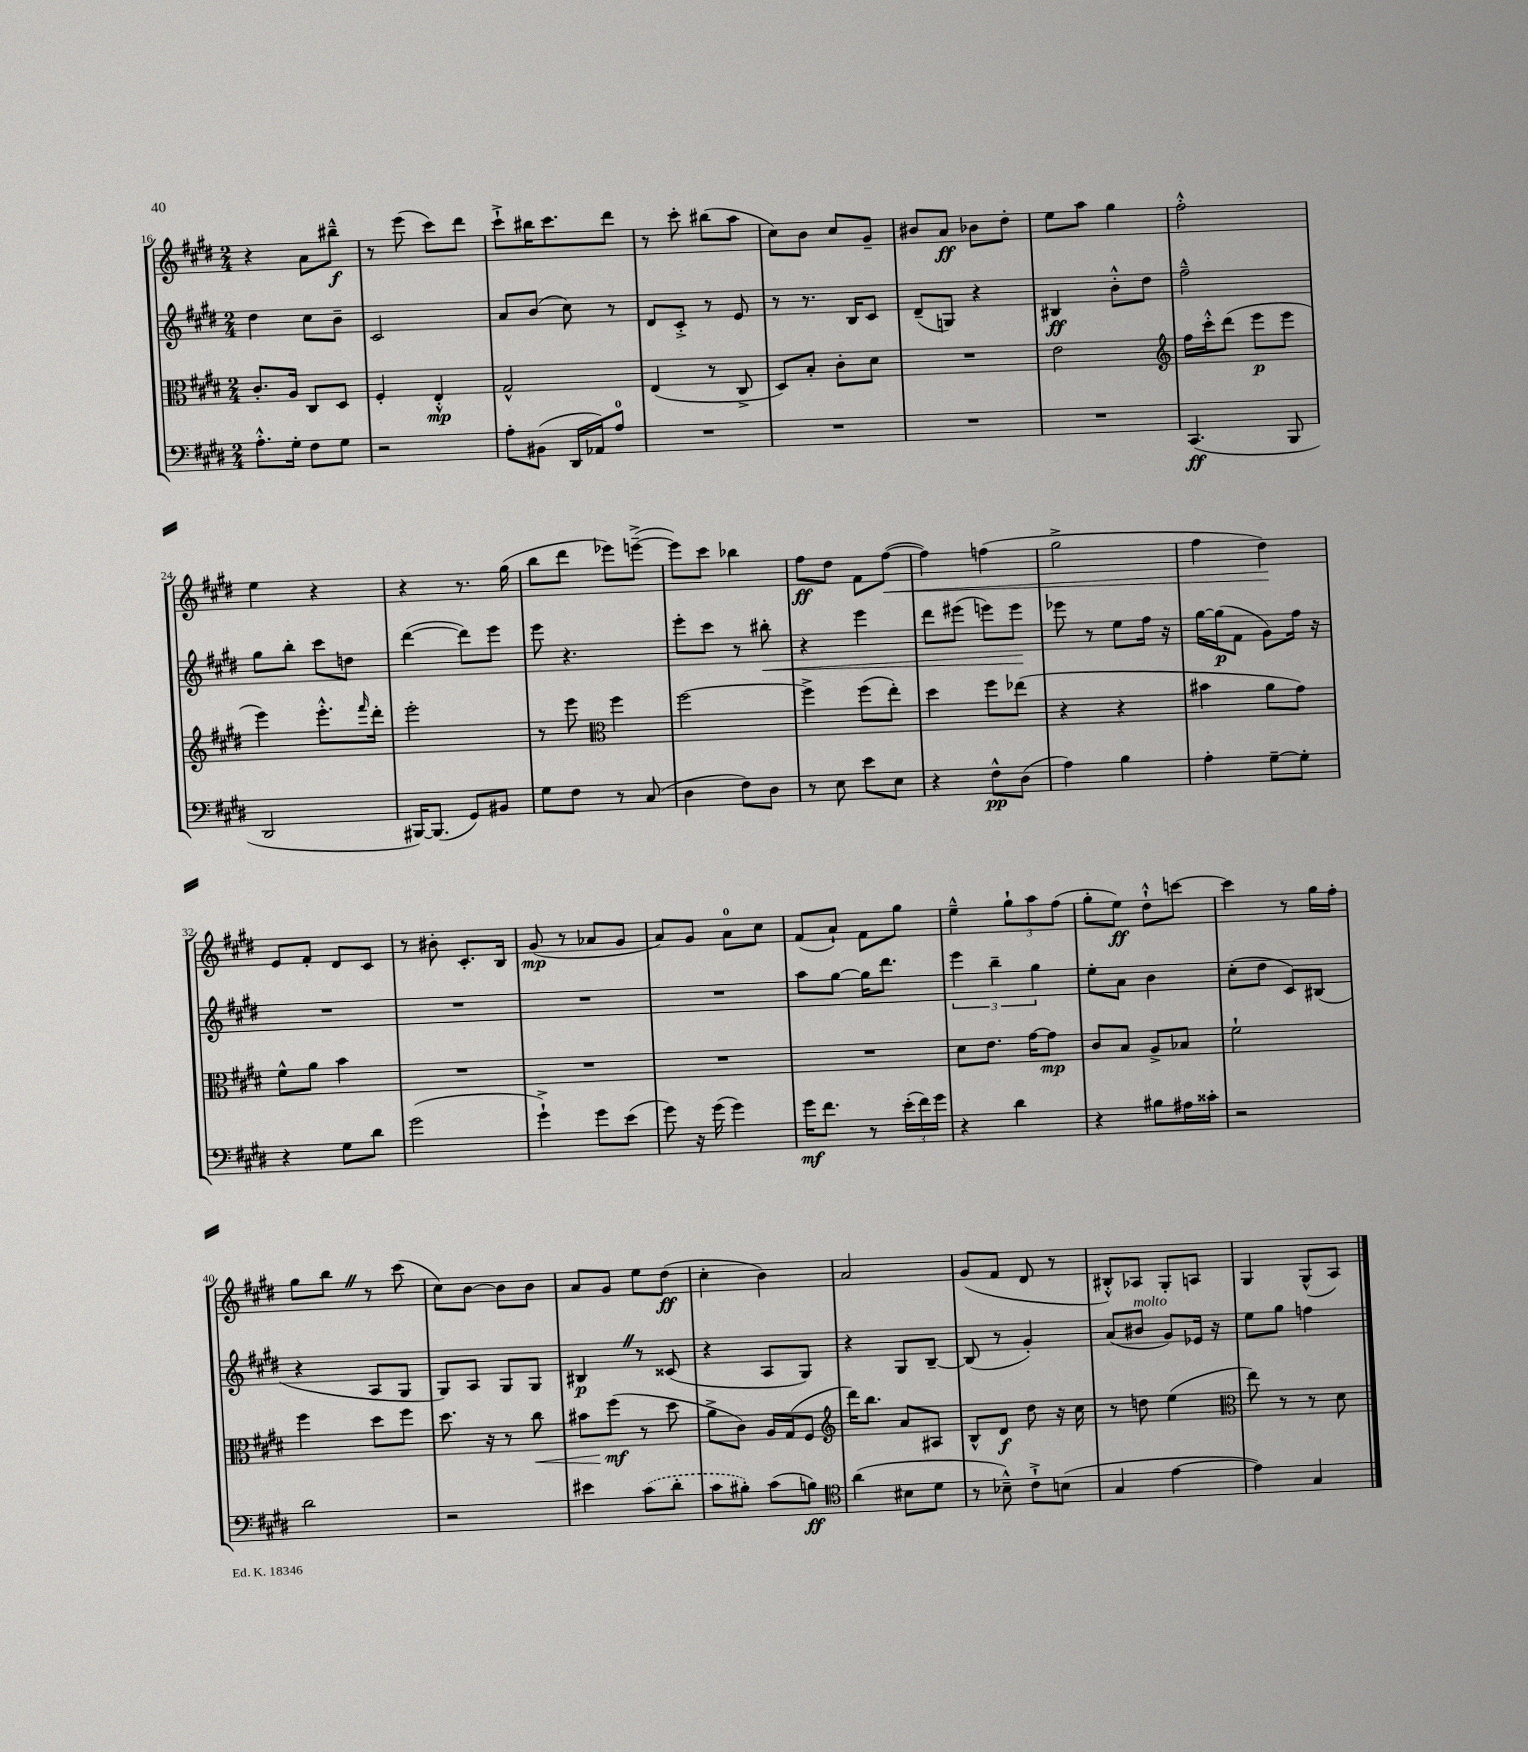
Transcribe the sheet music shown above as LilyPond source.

<<
\new StaffGroup <<
\new Staff = "s0" {
    \clef treble \key e \major \numericTimeSignature \time 2/4
    r4 a'8 bis''8---^\f |
    r8 e'''8( cis'''8) dis'''8 |
    cis'''8-!-> bis''16 cis'''8. dis'''8 |
    r8 cis'''8-. bis''8( a''8 |
    cis''8) b'8 cis''8 gis'8-- |
    bis'8 a'8\ff bes'8 dis''8-. |
    e''8 a''8 gis''4 |
    fis''2-.-^ |
    e''4 r4 |
    r4 r8. gis''16( |
    b''8 dis'''8 ees'''8) e'''8~--->( |
    e'''8) cis'''8 bes''4 |
    fis''8\ff dis''8 fis'8 fis''8~\<( |
    fis''4) f''4( |
    gis''2-> |
    fis''4 dis''4\!) |
    e'8 fis'8-. dis'8 cis'8 |
    r8 bis'8-. cis'8.-. b16 |
    gis'8\mp( r8 aes'8 gis'8 |
    a'8) gis'8 a'8-0 cis''8 |
    fis'8( a'8-!) fis'8 gis''8 |
    e''4---^ \tuplet 3/2 { gis''8-! a''8 fis''8( } |
    gis''8-. e''8\ff) dis''8-!-^ c'''8~ |
    c'''4 r8 gis''16 fis''16-. |
    gis''8 b''8 \once \override BreathingSign.text = \markup { \musicglyph "scripts.caesura.straight" } \breathe r8 cis'''8( |
    cis''8) b'8~ b'8 b'8 |
    a'8 gis'8 e''8 dis''8\ff( |
    cis''4-. b'4) |
    a'2 |
    gis'8( fis'8 dis'8 r8 |
    bis8-.-^) aes8 gis8-. a8 |
    gis4 gis8-^( a8) \bar "|." |
}
\new Staff = "s1" {
    \clef treble \key e \major \numericTimeSignature \time 2/4
    dis''4 cis''8 b'8-- |
    cis'2 |
    a'8 b'8( cis''8) r8 |
    dis'8 cis'8-.-> r8 e'8 |
    r8 r8. b16 cis'8 |
    dis'8--( g8) r4 |
    bis4\ff b'8-.-^ dis''8 |
    fis''2---^ |
    gis''8 b''8-. cis'''8 d''8 |
    dis'''4~( dis'''8) e'''8 |
    e'''8 r4. |
    e'''8-. cis'''8 r8 bis''8-.\< |
    r4 e'''4 |
    dis'''8 eis'''8( e'''8) e'''8\! |
    ees'''8 r8 e''8 fis''16 r16 |
    gis''16~ gis''16\p( fis'8 gis'8) fis''16 r16 |
    R2 |
    R2 |
    R2 |
    R2 |
    a''8 gis''8~ gis''16 dis'''8. |
    \tuplet 3/2 { e'''4 b''4-- gis''4 } |
    e''8-. a'8 b'4 |
    cis''8-.( dis''8 cis'8) bis8( |
    r4 a8 gis8 |
    gis8) a8 gis8 gis8 |
    bis4\p \once \override BreathingSign.text = \markup { \musicglyph "scripts.caesura.straight" } \breathe r8 cisis'8( |
    r4 a8 gis8) |
    r4 gis8 b8~-- |
    b8( r8 gis'4-.) |
    a'8( bis'8^\markup { \italic "molto" } gis'8) ees'16 r16 |
    e''8 gis''8 f''4 \bar "|." |
}
\new Staff = "s2" {
    \clef alto \key e \major \numericTimeSignature \time 2/4
    cis'8.-. a16 cis8 dis8 |
    fis4-. e4-.-^\mp |
    gis2-^ |
    e4( r8 cis8-> |
    dis8) b8-. cis'8-. dis'8 |
    R2 |
    e'2 |
    \clef treble fis''16 cis'''16-.-^ dis'''8( e'''8\p e'''8 |
    e'''4) e'''8.-.-^ \grace { fis'''16 } dis'''16-. |
    e'''2-. |
    r8 e'''8 \clef alto fis''4 |
    fis''2~ |
    fis''4-> fis''8( e''8-.) |
    dis''4 fis''8 ees''8( |
    r4 r4 |
    bis'4 a'8 gis'8) |
    fis'8-^ a'8 b'4 |
    R2 |
    R2 |
    R2 |
    R2 |
    dis'8 e'8. gis'16~ gis'8\mp |
    cis'8 b8 a8-> bes8 |
    fis'2-! |
    fis''4 dis''8 fis''8 |
    dis''8. r16 r8 cis''8\< |
    bis'8 fis''8\mf\!( r8 dis''8 |
    a'8-> cis'8) a16 gis16( fis8 |
    \clef treble dis'''16) b''8. a'8 ais8 |
    b8-^ dis'8\f dis''8 r16 cis''16 |
    r8 d''8 e''4( |
    \clef alto e''8) r8 r8 dis'8 \bar "|." |
}
\new Staff = "s3" {
    \clef bass \key e \major \numericTimeSignature \time 2/4
    a8.-.-^ gis16-. fis8 gis8 |
    r2 |
    a8-. bis,8( dis,16 aes,16) a8-0 |
    R2 |
    R2 |
    R2 |
    R2 |
    cis,4.\ff( b,,8 |
    dis,2 |
    bis,,16~) bis,,8.( gis,8) bis,8 |
    gis8 fis8 r8 cis8( |
    dis4 fis8) dis8 |
    r8 e8 e'8 e8 |
    r4 fis8-^\pp dis8( |
    a4) b4 |
    a4-. gis8~-- gis8-. |
    r4 gis8 dis'8 |
    gis'2( |
    gis'4-!->) gis'8 e'8( |
    gis'8) r16 gis'16( gis'4) |
    gis'16\mf fis'8. r8 \tuplet 3/2 { e'16-.( fis'16) gis'16 } |
    r4 dis'4 |
    r4 bis8 ais16 cisis'16-. |
    r2 |
    dis'2 |
    r2 |
    eis'4 \once \slurDashed cis'8( dis'8-. |
    cis'8 bis8-.) cis'8( b8\ff) |
    \clef tenor a'4( bis8 dis'8 |
    r8 bes8---^) cis'8-!-> b8( |
    gis4 e'4~ |
    e'4) gis4 \bar "|." |
}
>>
>>
\layout { \context { \Score currentBarNumber = #16 } }
